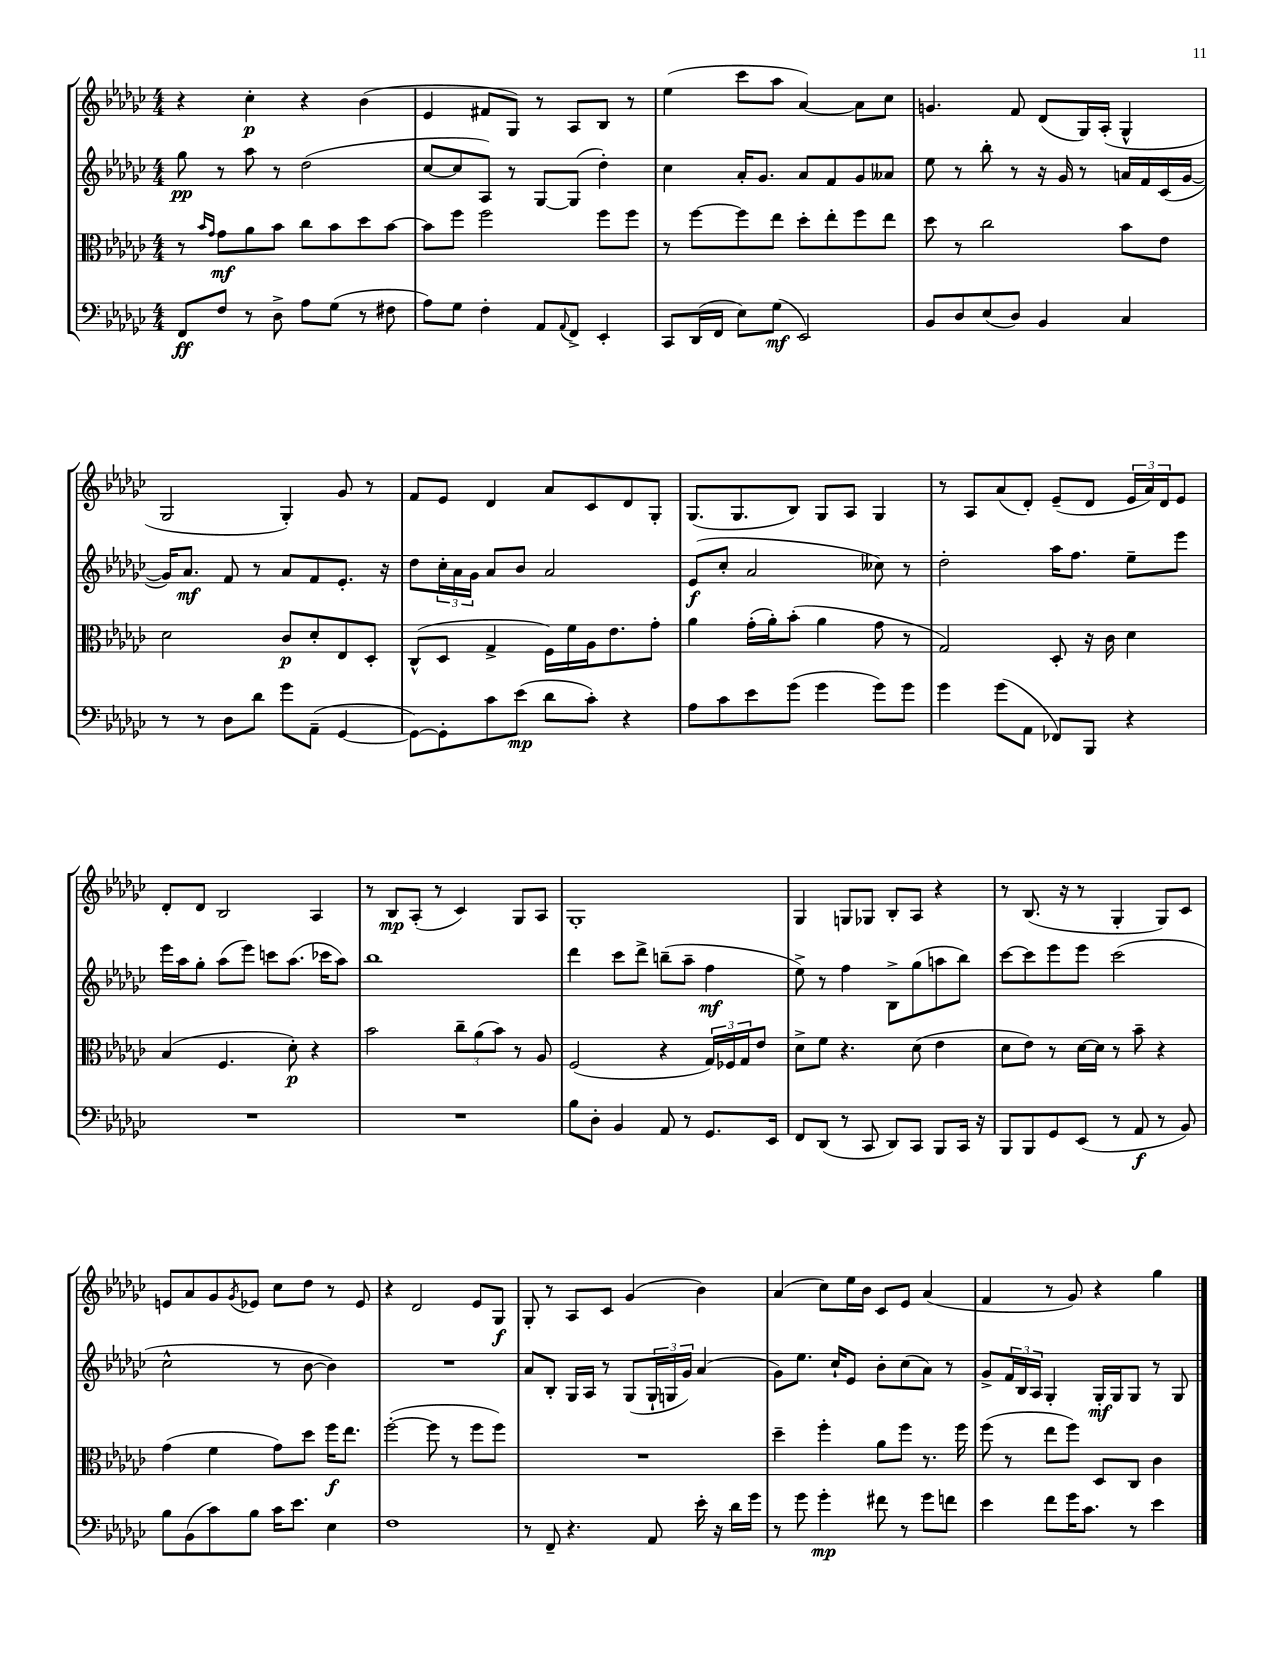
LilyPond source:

<<
\new StaffGroup <<
\new Staff = "s0" {
    \clef treble \key ges \major \numericTimeSignature \time 4/4
    r4 ces''4-.\p r4 bes'4( |
    ees'4 fis'8 ges8) r8 aes8 bes8 r8 |
    ees''4( ces'''8 aes''8 aes'4~) aes'8 ces''8 |
    g'4. f'8 des'8( ges16) aes16-.( ges4-^ |
    ges2 ges4-.) ges'8 r8 |
    f'8 ees'8 des'4 aes'8 ces'8 des'8 ges8-. |
    ges8.( ges8. bes8) ges8 aes8 ges4 |
    r8 aes8 aes'8( des'8-.) ees'8--( des'8 \tuplet 3/2 { ees'16 aes'16) des'16 } ees'8 |
    des'8-. des'8 bes2 aes4 |
    r8 bes8\mp aes8-.( r8 ces'4) ges8 aes8 |
    ges1-. |
    ges4 g8 ges8 bes8-. aes8 r4 |
    r8 bes8.( r16 r8 ges4-. ges8) ces'8 |
    e'8 aes'8 ges'8 \acciaccatura { ges'8 } ees'8 ces''8 des''8 r8 ees'8 |
    r4 des'2 ees'8 ges8\f |
    ges8-. r8 aes8 ces'8 ges'4( bes'4) |
    aes'4( ces''8) ees''16 bes'16 ces'8 ees'8 aes'4( |
    f'4 r8 ges'8) r4 ges''4 \bar "|." |
}
\new Staff = "s1" {
    \clef treble \key ges \major \numericTimeSignature \time 4/4
    ges''8\pp r8 aes''8 r8 des''2( |
    ces''8~ ces''8 aes8) r8 ges8~ ges8( des''4-.) |
    ces''4 aes'16-. ges'8. aes'8 f'8 ges'8 aeses'8 |
    ees''8 r8 bes''8-. r8 r16 ges'16 r8 a'16 f'16 ces'16( ges'16~ |
    ges'16) aes'8.\mf f'8 r8 aes'8 f'8 ees'8.-. r16 |
    des''8 \tuplet 3/2 { ces''16-. aes'16 ges'16 } aes'8 bes'8 aes'2 |
    ees'8\f( ces''8-. aes'2 ceses''8) r8 |
    des''2-. aes''16 f''8. ees''8-- ees'''8 |
    ees'''16 aes''16 ges''8-. aes''8( ees'''8) c'''8 aes''8.( ces'''16 aes''8) |
    bes''1 |
    des'''4 ces'''8 des'''8-> b''8--( aes''8-- f''4\mf |
    ees''8->) r8 f''4 bes8-> ges''8( a''8 bes''8) |
    ces'''8~ ces'''8 ees'''8 ees'''8 ces'''2( |
    ces''2-^ r8 bes'8~ bes'4) |
    R1 |
    aes'8 bes8-. ges16 aes16 r8 ges8( \tuplet 3/2 { ges16-! g16 ges'16) } aes'4( |
    ges'8) ees''8. ces''16-! ees'8 bes'8-. ces''8( aes'8) r8 |
    ges'8-> \tuplet 3/2 { f'16 bes16 aes16 } ges4-. ges16-.\mf ges16 ges8 r8 ges8 \bar "|." |
}
\new Staff = "s2" {
    \clef alto \key ges \major \numericTimeSignature \time 4/4
    r8 \grace { bes'16 ges'16 } ges'8\mf aes'8 bes'8 ces''8 bes'8 des''8 bes'8~ |
    bes'8 f''8 f''2 f''8 f''8 |
    r8 f''8~ f''8 ees''8 des''8-. ees''8-. f''8 ees''8 |
    des''8 r8 ces''2 bes'8 ees'8 |
    des'2 ces'8\p des'8-. ees8 des8-. |
    ces8-^( des8 ges4-> f16) f'16 aes16 ees'8. ges'8-. |
    aes'4 ges'16-.( aes'16-.) bes'8-.( aes'4 ges'8 r8 |
    ges2) des8-. r16 ces'16 des'4 |
    bes4( f4. des'8-.\p) r4 |
    bes'2 \tuplet 3/2 { ces''8-- aes'8( bes'8) } r8 aes8 |
    f2( r4 \tuplet 3/2 { ges16) fes16 ges16 } ees'8 |
    des'8-> f'8 r4. des'8( ees'4 |
    des'8 ees'8) r8 des'16~ des'16 r8 bes'8-- r4 |
    ges'4( f'4 ges'8) des''8 f''16\f ees''8. |
    f''2~-.( f''8 r8 f''8 f''8) |
    R1 |
    des''4-- f''4-. aes'8 f''8 r8. f''16 |
    f''8( r8 ees''8 f''8) des8 ces8 ces'4 \bar "|." |
}
\new Staff = "s3" {
    \clef bass \key ges \major \numericTimeSignature \time 4/4
    f,8\ff f8 r8 des8-> aes8 ges8( r8 fis8 |
    aes8) ges8 f4-. aes,8 \appoggiatura { aes,8 } f,8-> ees,4-. |
    ces,8 des,16( f,16 ees8) ges8\mf( ees,2) |
    bes,8 des8 ees8( des8) bes,4 ces4 |
    r8 r8 des8 des'8 ges'8 aes,8--( ges,4~ |
    ges,8~) ges,8-. ces'8 ees'8\mp( des'8 ces'8-.) r4 |
    aes8 ces'8 ees'8 ges'8( ges'4 ges'8) ges'8 |
    ges'4 ges'8( aes,8 fes,8) bes,,8 r4 |
    R1 |
    R1 |
    bes8 des8-. bes,4 aes,8 r8 ges,8. ees,16 |
    f,8 des,8( r8 ces,8 des,8) ces,8 bes,,8 ces,16 r16 |
    bes,,8 bes,,8 ges,8 ees,8( r8 aes,8\f r8 bes,8) |
    bes8 bes,8( ces'8) bes8 ces'16 ees'8. ees4 |
    f1 |
    r8 f,8-- r4. aes,8 ees'16-. r16 des'16 ges'16 |
    r8 ges'8 ges'4-.\mp fis'8 r8 ges'8 f'8 |
    ees'4 f'8 ges'16 ces'8. r8 ees'4 \bar "|." |
}
>>
>>
\layout { \context { \Score \remove "Bar_number_engraver" } }
